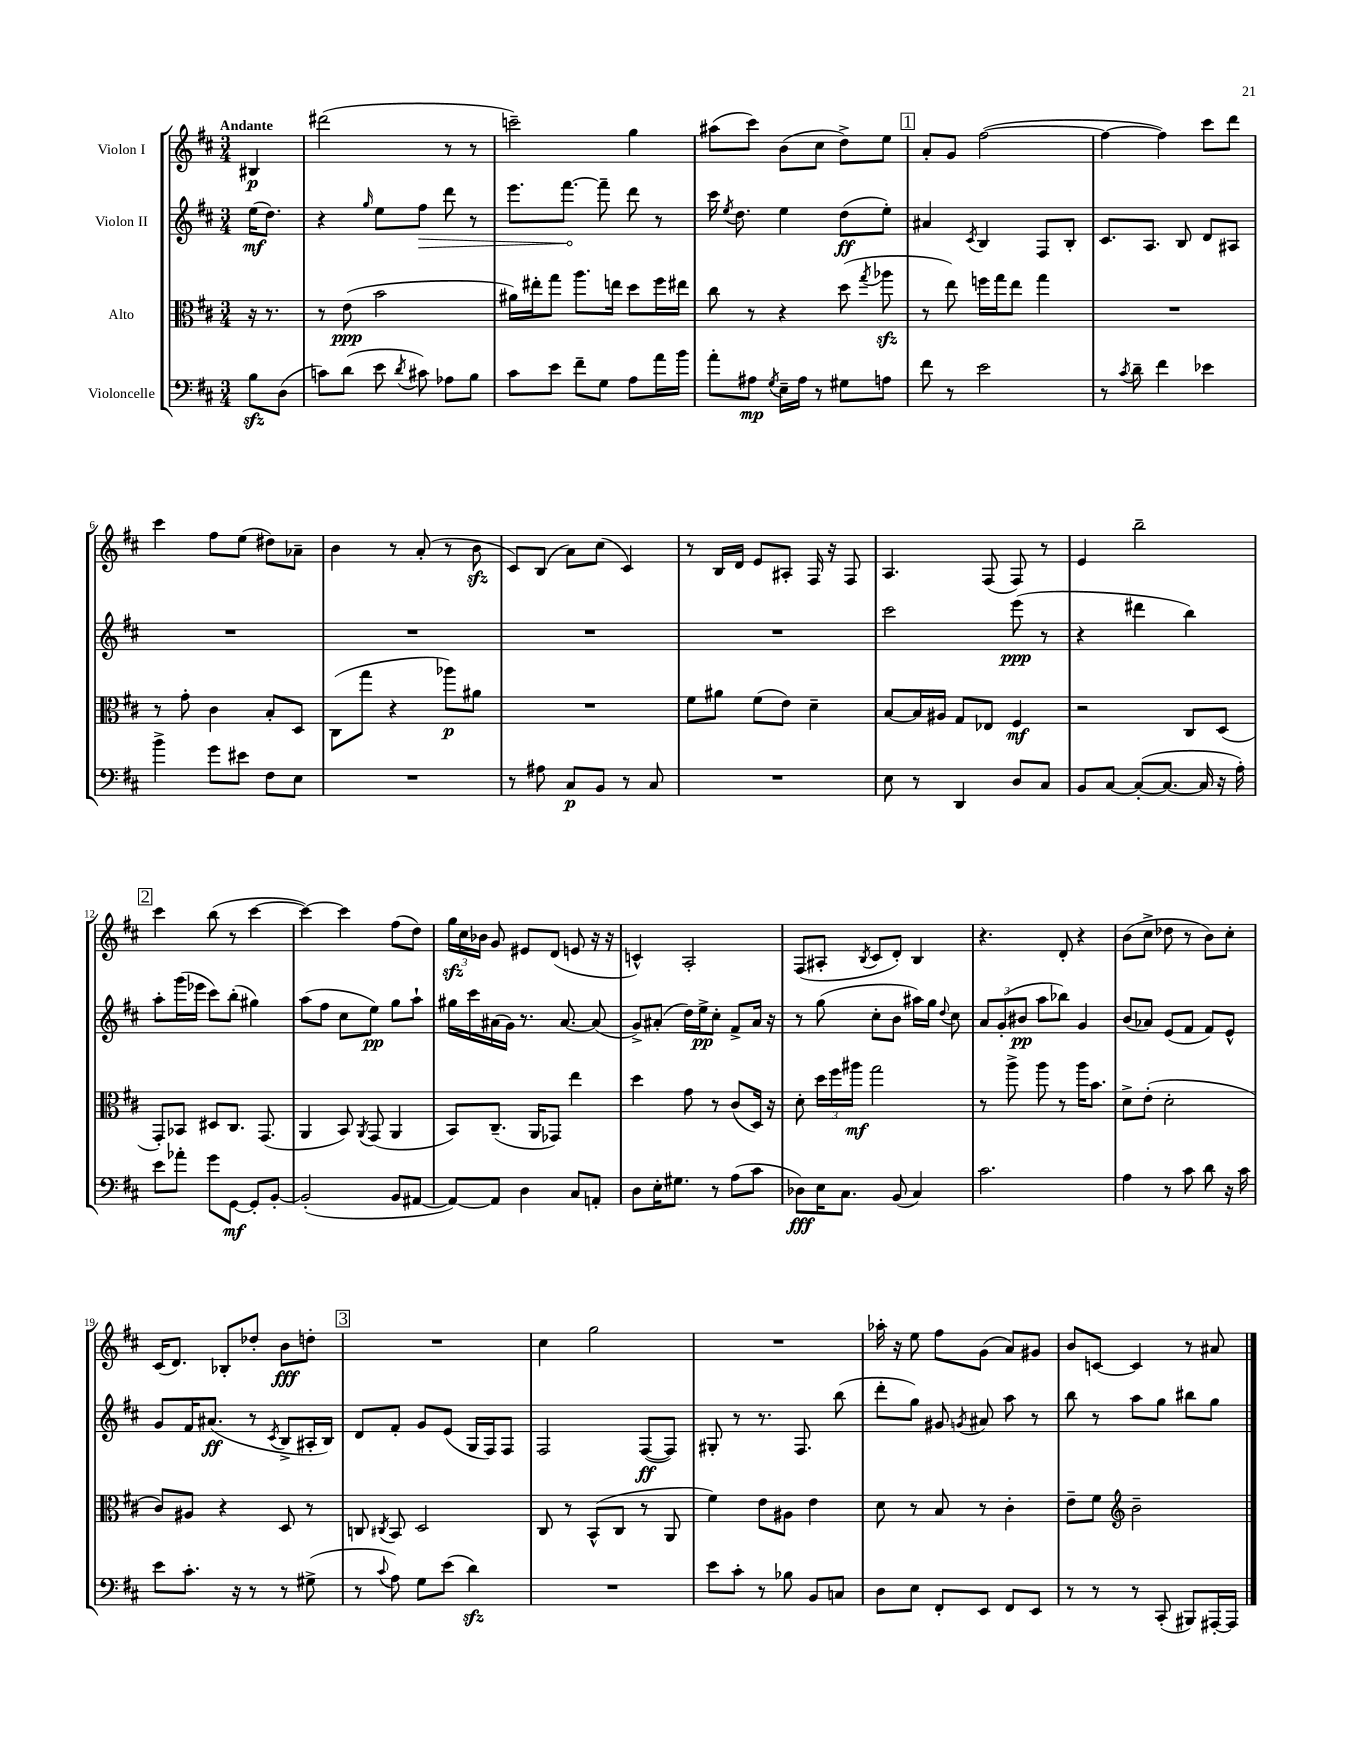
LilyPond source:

<<
\new StaffGroup <<
\new Staff = "s0" \with { instrumentName = "Violon I" } {
    \clef treble \key d \major \numericTimeSignature \time 3/4 \partial 4 \tempo "Andante"
    \autoBeamOff bis4\p |
    dis'''2( r8 r8 |
    c'''2--) g''4 |
    ais''8[( cis'''8]) b'8[( cis''8] d''8[->) e''8] |
    \mark \markup { \box "1" } a'8[-. g'8] fis''2~( |
    fis''4~ fis''4) cis'''8[ d'''8] |
    cis'''4 fis''8[ e''8]( dis''8[) aes'8]-- |
    b'4 r8 a'8-.( r8 b'8\sfz |
    cis'8[) b8]( a'8[) cis''8]( cis'4) |
    r8 b16[ d'16] e'8[ ais8]-. fis16 r16 fis8 |
    a4. fis8( fis8) r8 |
    e'4 b''2-- |
    \mark \markup { \box "2" } cis'''4 b''8( r8 cis'''4~ |
    cis'''4~) cis'''4 fis''8[( d''8]) |
    \tuplet 3/2 { g''16[\sfz cis''16 bes'16] } g'8 eis'8[ d'8]( e'8 r16 r16 |
    c'4-^) a2-. |
    fis8[( ais8]-. \acciaccatura { b8 } cis'8[ d'8]-.) b4 |
    r4. d'8-. r4 |
    b'8[( cis''8]-> des''8 r8 b'8[) cis''8]-. |
    cis'16[( d'8.]) bes8[-. des''8]-. b'8[\fff d''8]-. |
    \mark \markup { \box "3" } R2. |
    cis''4 g''2 |
    R2. |
    aes''16-. r16 e''8 fis''8[ g'8]( a'8[) gis'8] |
    b'8[ c'8]~ c'4 r8 ais'8 \bar "|." |
}
\new Staff = "s1" \with { instrumentName = "Violon II" } {
    \clef treble \key d \major \numericTimeSignature \time 3/4 \partial 4
    \autoBeamOff e''16[\mf( d''8.]) |
    r4 \grace { g''16 } e''8[ \once \override Hairpin.circled-tip = ##t fis''8]\> d'''8 r8 |
    e'''8.[ fis'''8.]~\! fis'''8-- d'''8 r8 |
    cis'''16 \acciaccatura { e''8 } d''8. e''4 d''8[\ff( e''8]-.) |
    \mark \markup { \box "1" } ais'4 \acciaccatura { cis'8 } b4 fis8[ b8]-. |
    cis'8.[ a8.] b8 d'8[ ais8] |
    R2. |
    R2. |
    R2. |
    R2. |
    cis'''2 e'''8\ppp( r8 |
    r4 dis'''4 b''4) |
    \mark \markup { \box "2" } a''8[-. g'''16( ees'''16] cis'''8[) b''8]-.( gis''4) |
    a''8[( fis''8] cis''8[ e''8]\pp) g''8[ a''8]-! |
    gis''16[ cis'''16 ais'16( g'16]) r8. ais'8.~ ais'8( |
    g'8[->) ais'8]-.( d''16[) e''16->\pp cis''8]-. fis'8[-> ais'16] r16 |
    r8 g''8( cis''8[-. b'8] ais''16[) g''16] \appoggiatura { d''8 } cis''8 |
    \tuplet 3/2 { a'8[ g'8-.( bis'8]\pp } a''8[ bes''8]) g'4 |
    b'8[( aes'8]) e'8[( fis'8] fis'8[) e'8]-^ |
    g'8[ fis'16 ais'8.]\ff( r8 \acciaccatura { cis'8 } b8[-> ais16-. b16]) |
    \mark \markup { \box "3" } d'8[ fis'8]-. g'8[ e'8]( g16[ fis16) fis8] |
    fis2 fis8[~\ff( fis8]) |
    gis8-. r8 r8. fis8. b''8( |
    d'''8[-. g''8]) gis'8 \acciaccatura { g'8 } ais'8 a''8 r8 |
    b''8 r8 a''8[ g''8] bis''8[ g''8] \bar "|." |
}
\new Staff = "s2" \with { instrumentName = "Alto" } {
    \clef alto \key d \major \numericTimeSignature \time 3/4 \partial 4
    \autoBeamOff r16 r8. |
    r8 e'8\ppp( b'2 |
    ais'16[) eis''16-. g''8] a''8.[ e''16] d''8[ fis''16 eis''16] |
    cis''8 r8 r4 d''8( \acciaccatura { g''8 } aes''8\sfz |
    \mark \markup { \box "1" } r8 e''8) f''16[ g''16 e''8] g''4 |
    R2. |
    r8 g'8-. cis'4 b8[-. d8] |
    cis8[( g''8] r4 aes''8[\p) ais'8] |
    R2. |
    fis'8[ ais'8] fis'8[( e'8]) d'4-- |
    b8[~ b16 ais16] g8[ ees8] fis4\mf |
    r2 cis8[ d8]( |
    \mark \markup { \box "2" } g,8[-.) bes,8] dis8[ cis8.] g,8.( |
    a,4 b,8) \acciaccatura { a,8 } g,8( a,4 |
    b,8[) cis8.]--( a,16[ ges,8]) e''4 |
    d''4 g'8 r8 cis'8[( d16]) r16 |
    d'8-. \tuplet 3/2 { d''16[ fis''16 ais''16]\mf } g''2 |
    r8 a''8-> a''8 r8 a''16[ b'8.] |
    d'8[-> e'8]-.( d'2-. |
    cis'8[) ais8] r4 d8 r8 |
    \mark \markup { \box "3" } c8 \acciaccatura { cis8 } b,8 d2 |
    cis8 r8 b,8[-^( cis8] r8 a,8 |
    fis'4) e'8[ ais8] e'4 |
    d'8 r8 b8 r8 cis'4-. |
    e'8[-- fis'8] \clef treble b'2-- \bar "|." |
}
\new Staff = "s3" \with { instrumentName = "Violoncelle" } {
    \clef bass \key d \major \numericTimeSignature \time 3/4 \partial 4
    \autoBeamOff b8[\sfz d8]( |
    c'8[) d'8]( e'8 \acciaccatura { d'8 } cis'8) aes8[ b8] |
    cis'8[ e'8] fis'8[-- g8] a8[ a'16 b'16] |
    a'8[-. ais8]\mp \acciaccatura { g8 } e16[-- ais16] r8 gis8[ a8] |
    \mark \markup { \box "1" } fis'8 r8 e'2 |
    r8 \acciaccatura { cis'8 } d'8-- fis'4 ees'4 |
    b'4-> g'8[ eis'8] fis8[ e8] |
    R2. |
    r8 ais8 cis8[\p b,8] r8 cis8 |
    R2. |
    e8 r8 d,4 d8[ cis8] |
    b,8[ cis8]~ cis8[~-.( cis8.]~ cis16 r16 a16-.) |
    \mark \markup { \box "2" } e'8[ aes'8]-. g'8[ g,8]~\mf g,8[-. b,8]~-. |
    b,2-.( b,8[ ais,8]~ |
    ais,8[~) ais,8] d4 cis8[ a,8]-. |
    d8[ e16-. gis8.] r8 a8[( cis'8] |
    des8[\fff) e16 cis8.] b,8( cis4) |
    cis'2. |
    a4 r8 cis'8 d'8 r16 cis'16 |
    e'8[ cis'8.]-. r16 r8 r8 gis8->( |
    \mark \markup { \box "3" } r8 \appoggiatura { cis'8 } a8) g8[ e'8]( d'4\sfz) |
    R2. |
    e'8[ cis'8]-. r8 bes8 b,8[ c8] |
    d8[ e8] fis,8[-. e,8] fis,8[ e,8] |
    r8 r8 r8 cis,8-.( bis,,8[) ais,,16~-. ais,,16] \bar "|." |
}
>>
>>
